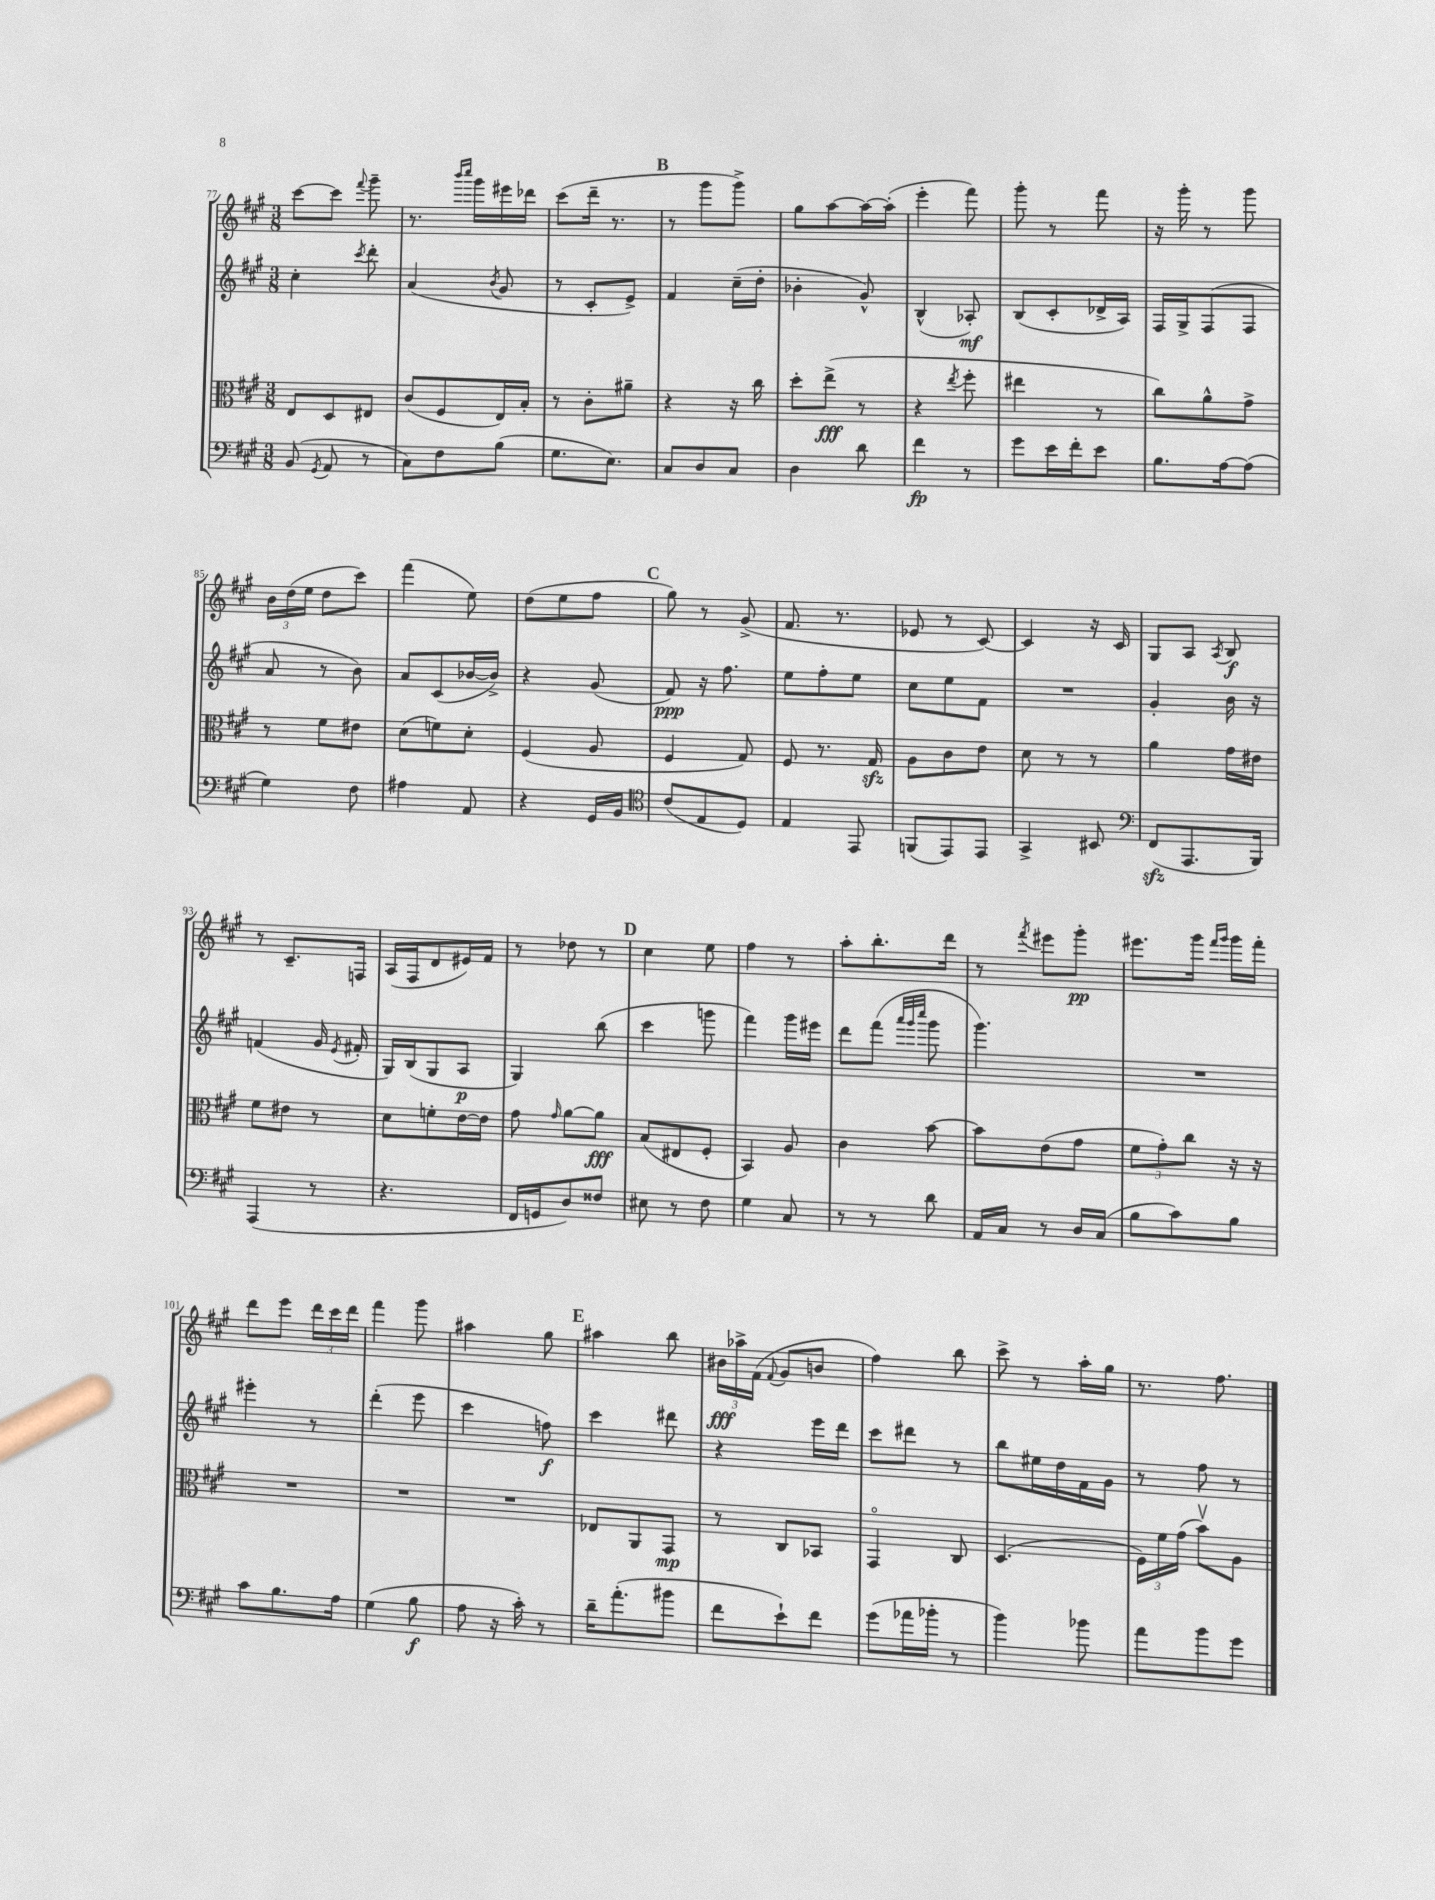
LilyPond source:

<<
\new StaffGroup <<
\new Staff = "s0" {
    \clef treble \key a \major \numericTimeSignature \time 3/8
    \autoBeamOff cis'''8[~ cis'''8] \appoggiatura { fis'''8 } gis'''8-- |
    r8. \grace { b'''16[ cis''''16] } gis'''16[ eis'''16 des'''16] |
    cis'''8[( d'''16]-- r8. |
    \mark \markup { \bold "B" } r8 gis'''8[ gis'''8]->) |
    gis''8[ a''8~ a''16~ a''16]-.( |
    e'''4-. fis'''8) |
    gis'''8-. r8 fis'''8 |
    r16 gis'''16-. r8 gis'''8 |
    \tuplet 3/2 { b'16[ d''16( e''16] } d''8[ cis'''8]) |
    fis'''4( e''8) |
    d''8[( e''8 fis''8] |
    \mark \markup { \bold "C" } gis''8) r8 gis'8->( |
    fis'8. r8. |
    ees'8 r8 cis'8~) |
    cis'4 r16 cis'16 |
    gis8[ a8] \acciaccatura { a8 } b8\f |
    r8 cis'8.[-- f16] |
    a16[( fis16 d'8 eis'16) fis'16] |
    r8 des''8 r8 |
    \mark \markup { \bold "D" } cis''4 e''8 |
    fis''4 r8 |
    a''8[-. b''8.-. d'''16] |
    r8 \acciaccatura { fis'''8 } eis'''8[ gis'''8]-.\pp |
    eis'''8.[ gis'''16] \grace { fis'''16[ gis'''16] } gis'''16[ fis'''16]-. |
    d'''8[ e'''8] \tuplet 3/2 { d'''16[ cis'''16 d'''16] } |
    fis'''4 gis'''8 |
    ais''4 gis''8 |
    \mark \markup { \bold "E" } ais''4 b''8 |
    \tuplet 3/2 { bis'16[\fff aes''16-> fis'16]( } \appoggiatura { fis'8 } gis'8[ b'8] |
    fis''4) b''8 |
    cis'''8-> r8 a''16[-. gis''16] |
    r8. fis''8. \bar "|." |
}
\new Staff = "s1" {
    \clef treble \key a \major \numericTimeSignature \time 3/8
    \autoBeamOff cis''4-. \acciaccatura { cis'''8 } d'''8-. |
    a'4( \acciaccatura { b'8 } gis'8 |
    r8 cis'8[-. e'8]->) |
    \mark \markup { \bold "B" } fis'4 cis''16[--( d''16]-. |
    bes'4-. gis'8-^) |
    b4-^( aes8-.\mf) |
    b8[( cis'8-. des'16-> a16]) |
    fis16[ gis16-> fis8( fis8] |
    a'8 r8 b'8) |
    a'8[ cis'8( bes'16~ bes'16]->) |
    r4 gis'8( |
    \mark \markup { \bold "C" } fis'8\ppp) r16 fis''8. |
    e''8[ fis''8-. e''8] |
    cis''8[ e''8 fis'8] |
    R4. |
    gis'4-. b'16 r16 |
    f'4( gis'16 \acciaccatura { e'8 } fis'16-. |
    gis16[) b16( gis8 a8]\p |
    gis4) b''8( |
    \mark \markup { \bold "D" } cis'''4 g'''8 |
    fis'''4) gis'''16[ eis'''16] |
    d'''8[ fis'''8]( \grace { a'''32[ gis'''32 cis''''32] } gis'''8 |
    gis'''4.) |
    R4. |
    eis'''4-. r8 |
    d'''4-.( e'''8 |
    cis'''4 f''8\f) |
    \mark \markup { \bold "E" } cis'''4 dis'''8 |
    r4 e'''16[ d'''16] |
    cis'''8[ dis'''8] r8 |
    b''8[ eis''16 d''16 fis'16 gis'16] |
    r8 fis''8 r8 \bar "|." |
}
\new Staff = "s2" {
    \clef alto \key a \major \numericTimeSignature \time 3/8
    \autoBeamOff e8[ d8 eis8] |
    cis'8[( fis8 e16) b16]-. |
    r8 cis'8[-. ais'8]-- |
    \mark \markup { \bold "B" } r4 r16 cis''16 |
    d''8[-. e''8]->\fff( r8 |
    r4 \acciaccatura { e''8 } fis''8-. |
    eis''4 r8 |
    cis''8[) a'8-^ gis'8]-> |
    r8 fis'8[ eis'8] |
    d'8[( f'8) d'8]-. |
    fis4( a8 |
    \mark \markup { \bold "C" } fis4 gis8) |
    fis8 r8. gis16\sfz |
    a8[ cis'8 e'8] |
    d'8 r8 r8 |
    a'4 gis'16[ eis'16] |
    fis'8[ eis'8] r8 |
    d'8[ f'8-. e'16~ e'16] |
    gis'8 \grace { gis'16 } a'8[~ a'8]\fff |
    \mark \markup { \bold "D" } b8[( eis8 fis8]-. |
    b,4) a8 |
    cis'4 b'8~ |
    b'8[ e'8( gis'8] |
    \tuplet 3/2 { fis'8[ gis'8-.) cis''8] } r16 r16 |
    R4. |
    R4. |
    R4. |
    \mark \markup { \bold "E" } ees8[ a,8 gis,8]\mp |
    r8 cis8[ bes,8] |
    gis,4\flageolet cis8 |
    d4.( |
    \tuplet 3/2 { fis16[) fis'16 gis'16]( } b'8[\upbow) a8] \bar "|." |
}
\new Staff = "s3" {
    \clef bass \key a \major \numericTimeSignature \time 3/8
    \autoBeamOff b,8( \acciaccatura { gis,8 } a,8 r8 |
    cis8[) fis8 b8]( |
    gis8.[ e8.]) |
    \mark \markup { \bold "B" } cis8[ d8 cis8] |
    d4 d'8 |
    fis'4\fp r8 |
    gis'8[ e'16 fis'16-. e'8] |
    b8.[ a16~ a8]( |
    gis4) fis8 |
    ais4 a,8 |
    r4 gis,16[ b,16] |
    \mark \markup { \bold "C" } \clef tenor cis'8[( e8 d8]) |
    e4 e,8 |
    f,8[( e,8) e,8] |
    gis,4-> bis,8 |
    \clef bass fis,8[\sfz( a,,8. b,,16]) |
    a,,4( r8 |
    r4. |
    fis,16[ g,16 d8) fisis8] |
    \mark \markup { \bold "D" } eis8 r8 fis8 |
    gis4 cis8 |
    r8 r8 d'8 |
    a,16[ cis16] r8 d16[ cis16]( |
    b8[ cis'8) b8] |
    cis'8[ b8. a16] |
    gis4( b8\f |
    a8 r16 cis'16-.) r8 |
    \mark \markup { \bold "E" } d'16[-- a'8.-.( bis'8] |
    fis'8[ e'8-!) fis'8] |
    gis'8[( aes'16 bes'16]-. r8 |
    b'4) bes'8 |
    a'8[ b'8 gis'8] \bar "|." |
}
>>
>>
\layout { \context { \Score currentBarNumber = #77 } }
